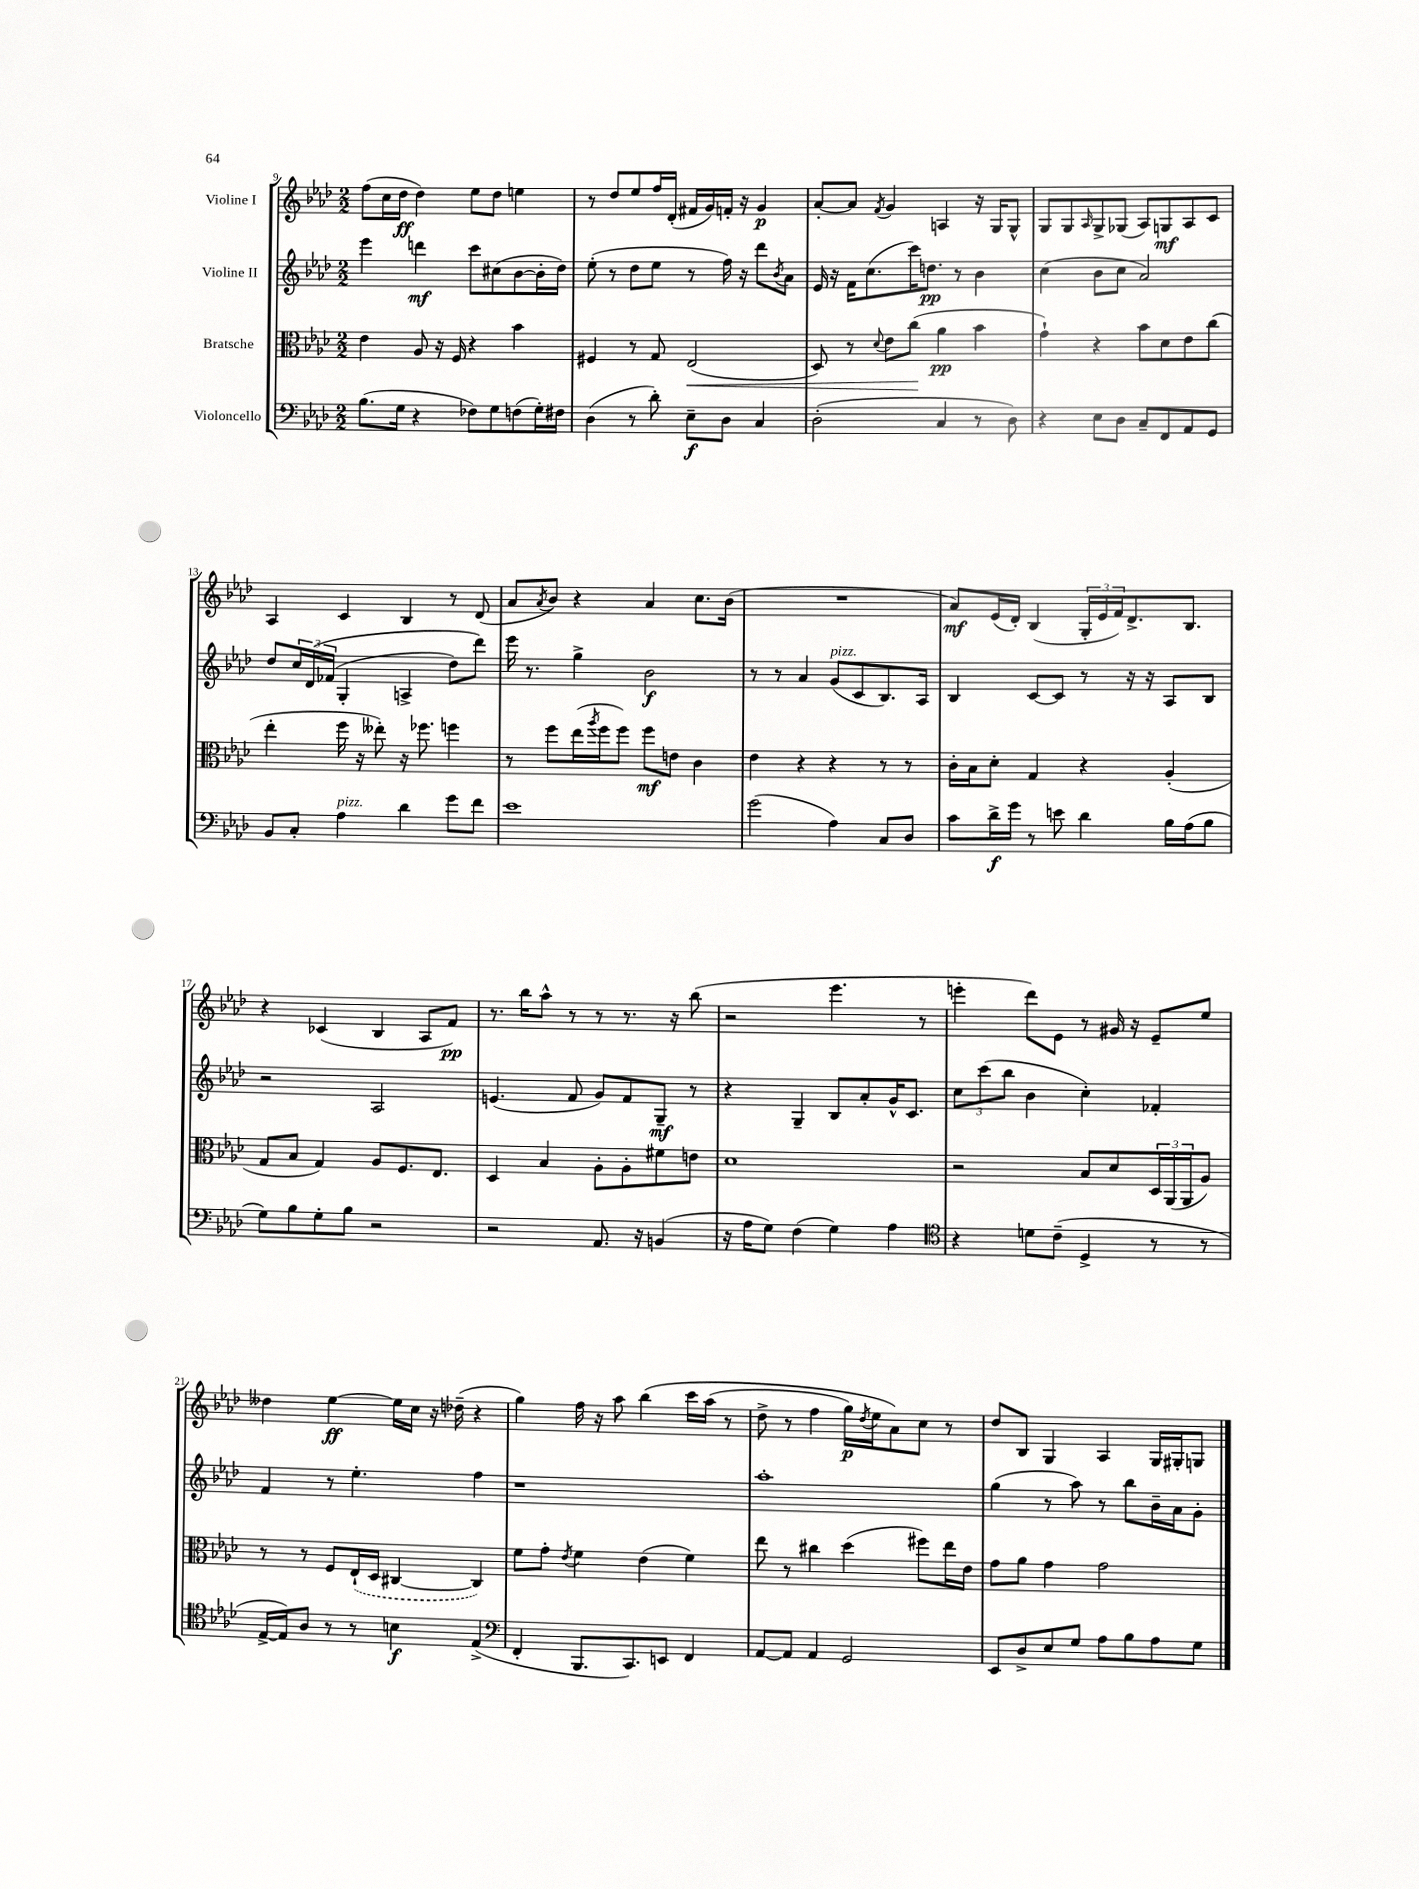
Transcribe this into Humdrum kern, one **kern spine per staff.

**kern	**kern	**kern	**kern
*staff4	*staff3	*staff2	*staff1
*clefF4	*clefC3	*clefG2	*clefG2
*k[b-e-a-d-]	*k[b-e-a-d-]	*k[b-e-a-d-]	*k[b-e-a-d-]
*M2/2	*M2/2	*M2/2	*M2/2
(8.B-	4e-	4eee-	(8ff
.	.	.	16cc
16G	.	.	16dd-
4r	8A-	4ddd	4dd-)
.	16r	.	.
.	16F	.	.
8F-)	4r	8ccc	8ee-
8G	.	(8cc#	8dd-
(8F	4b-	[8b-	4ee
16G')	.	16b-']	.
16F#	.	16dd-)	.
=	=	=	=
(4D-	4F#	(8ee-'	8r
.	.	8r	8dd-
8r	8r	8dd-	8ee-
8d-')	8G	8ee-	16ff
.	.	.	(16d-'
8E-~	(2E-	8r	16f#
.	.	.	16g)
8D-	.	16ff)	16f'
.	.	16r	16r
4C	.	8ddd-	4g
.	.	8qb-	.
.	.	8a-	.
=	=	=	=
(2D-'	8D-)	16e-	[8a-'
.	.	16r	.
.	8r	16f	8a-]
.	.	(8.cc	.
.	8qqd-	.	8qf
.	8e-	.	4g
.	(8cc	16ccc)	.
.	.	8.dd	.
4C	4a-	.	4A
.	.	8r	.
8r	4b-	4b-	16r
.	.	.	16G
8D-)	.	.	8G^^
=	=	=	=
4r	4g`)	(4cc	8G
.	.	.	8G
.	.	.	16qqA-
8E-	4r	8b-	8G^
8D-	.	8cc	(8G-
8C~	8b-	2a-)	8A-)
8FF	8d-	.	8G
8AA-	8e-	.	8A-
8GG	(8cc	.	8c
=	=	=	=
8BB-	4ee-'	8dd-	4A-
8C'	.	24cc	.
.	.	&(24d-	.
.	.	(24f-	.
4A-	16ff	4G'	4c
.	16r	.	.
.	8ee--')	.	.
4d-	16r	4A^	4B-
.	8.ff-	.	.
8g	4ff	8dd-)	8r
8f	.	8ddd-&)	(8d-
=	=	=	=
1e-	8r	16eee-	8a-
.	.	8.r	.
.	.	.	8qa-
.	8ff	.	8b-)
.	(16ee-	4gg^	4r
.	8qaa-	.	.
.	16ff	.	.
.	8ff)	.	.
.	8ff	2b-	4a-
.	8e	.	.
.	4c	.	8.cc
.	.	.	(16b-
=	=	=	=
(2g	4e-	8r	1r
.	.	8r	.
.	4r	4a-	.
4A-)	4r	(8g	.
.	.	8c	.
8C	8r	8.B-)	.
8D-	8r	.	.
.	.	16A-	.
=	=	=	=
8c	16c'	4B-	8a-)
.	16B-	.	.
16d-^	8d-'	.	(16e-
16g	.	.	16d-')
8r	4G	[8c	(4B-
8e	.	8c]	.
4d-	4r	8r	24G'
.	.	.	24e-
.	.	.	24f)
.	.	16r	8.d-^
.	.	16r	.
16B-	(4A-'	8A-	.
(16A-	.	.	8.B-
8B-	.	8B-	.
=	=	=	=
8G)	8G	2r	4r
8B-	8B-	.	.
8G'	4G)	.	(4c-
8B-	.	.	.
2r	8A-	2A-	4B-
.	8.F	.	.
.	.	.	8A-
.	8.E-	.	.
.	.	.	8f)
=	=	=	=
2r	4D-	(4.e	8.r
.	.	.	16bb-
.	4B-	.	8aa-^^
.	.	8f	8r
8.AA-	8A-'	8g)	8r
.	8A-'	8f	8.r
16r	.	.	.
(4BB	8f#	8G~	.
.	.	.	16r
.	8e	8r	(8bb-
=	=	=	=
16r	1d-	4r	2r
16A-	.	.	.
8G)	.	.	.
(4F	.	4G~	.
4G)	.	8B-	4.eee-
.	.	8a-'	.
4A-	.	16g^^	.
.	.	8.c	.
.	.	.	8r
=	=	=	=
*clefC4	*	*	*
4r	2r	12cc	4eee'
.	.	(12ccc	.
.	.	12bb-	.
8d	.	4b-	8ddd-)
(8c~	.	.	8e-
4D-^	8B-	4cc')	8r
.	8d-	.	16g#
.	.	.	16r
8r	24D-	4f-'	8e-~
.	(24AA-	.	.
.	24AA-	.	.
8r	8A-)	.	8ee-
=	=	=	=
[16E-^	8r	4f	4dd--
16E-])	.	.	.
8A-	8r	.	.
8r	8F	8r	[4ee-
8r	(16E-`	4.ee-'	.
.	16D-	.	.
4B	[4C#	.	16ee-]
.	.	.	16cc
.	.	.	16r
.	.	.	(16dd-~
(4E-^	4C#])	4ff	4r
=	=	=	=
*clefF4	*	*	*
4FF'	8f	1r	4gg)
.	8g'	.	.
.	8qe-	.	.
8.BBB-	4f	.	16ff
.	.	.	16r
.	.	.	8aa-
8.CC)	.	.	.
.	(4e-	.	&(4bb-
8EE	.	.	.
4FF	4f)	.	16ccc
.	.	.	(16aa-
.	.	.	8r
=	=	=	=
[8AA-	8ee-	1aa-'	8dd-^
8AA-]	8r	.	8r
4AA-	4cc#	.	4ff
2GG	(4dd-	.	16gg)
.	.	.	8qdd-
.	.	.	16ee-
.	.	.	8a-&)
.	8ff#)	.	8cc
.	16ee-	.	8r
.	16e-	.	.
=	=	=	=
8EE-	8g	(4gg	8dd-
8D-^	8a-	.	8B-
8E-	4g	8r	4G
8G	.	8aa-)	.
8A-	2g	8r	4A-
8B-	.	8bb-	.
8A-	.	16b-~	16G
.	.	16a-	16G#'
8G	.	8g'	8G
==	==	==	==
*-	*-	*-	*-
